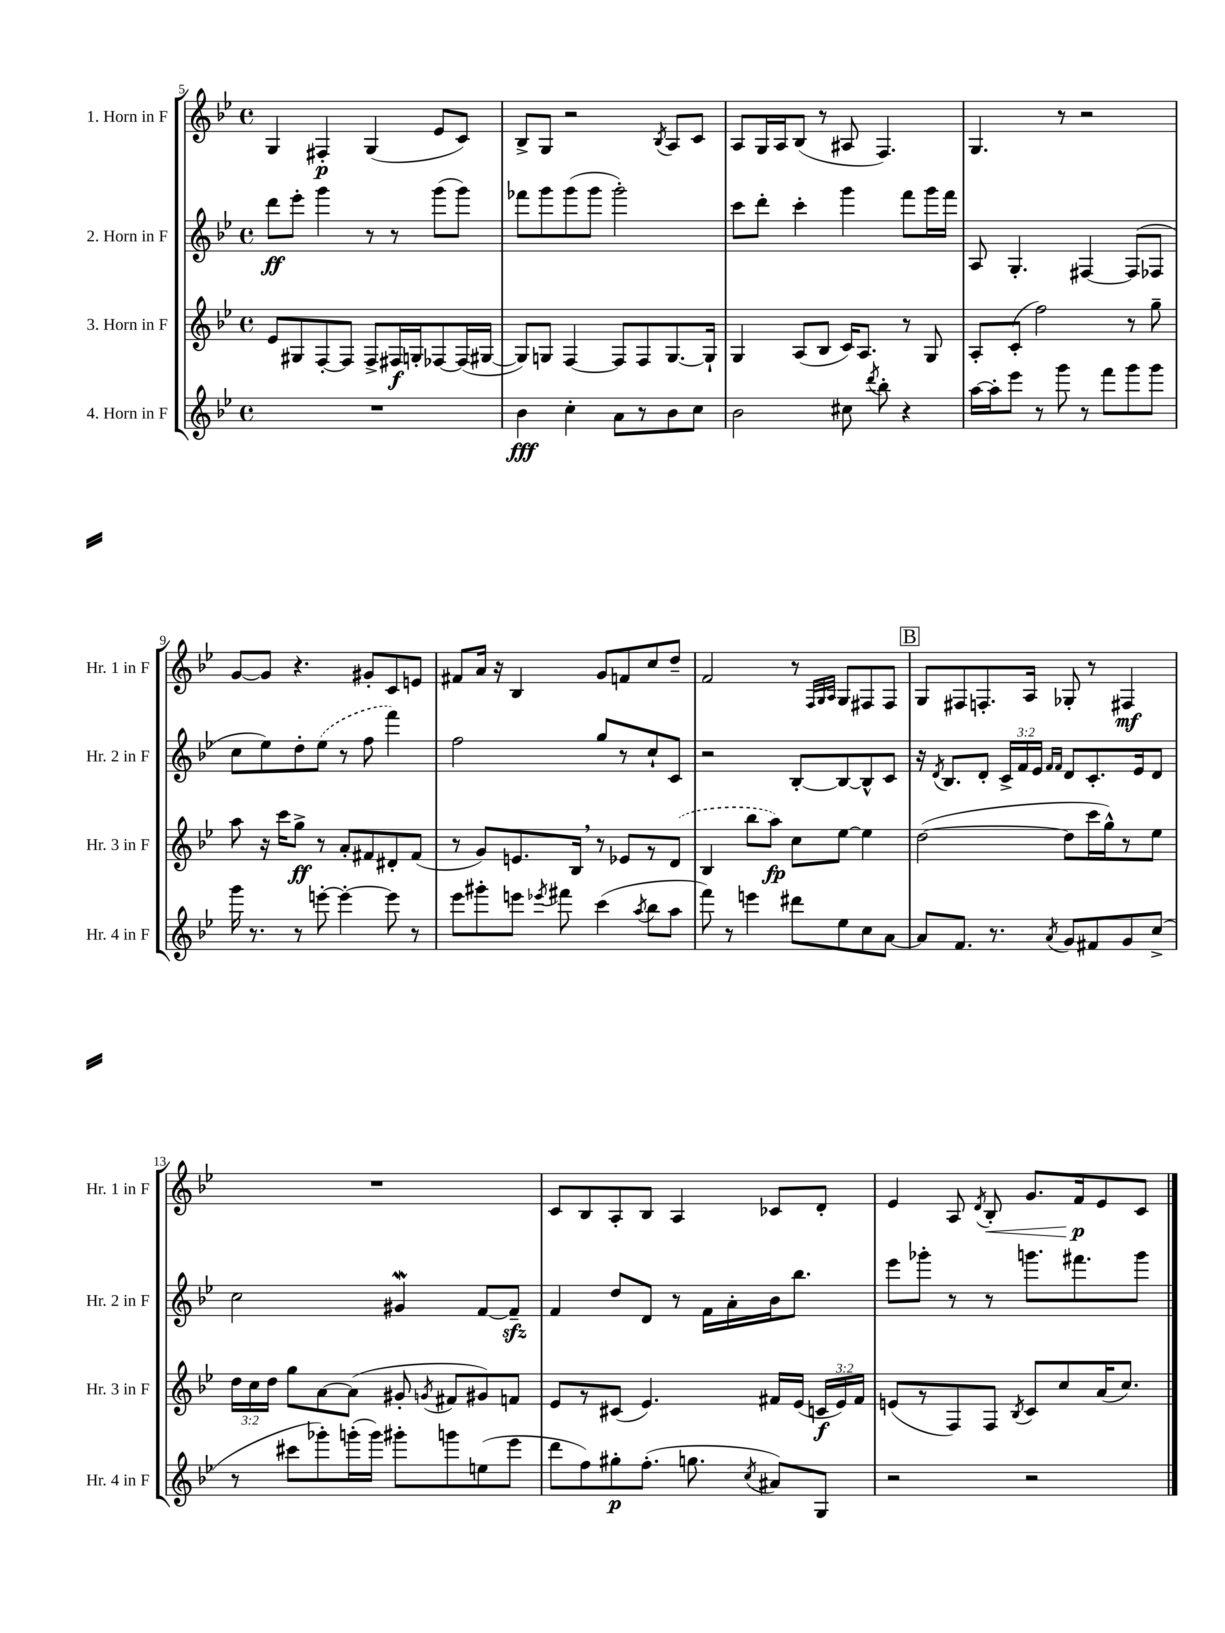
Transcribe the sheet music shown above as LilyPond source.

<<
\new StaffGroup <<
\new Staff = "s0" \with { instrumentName = "1. Horn in F" shortInstrumentName = "Hr. 1 in F" } {
    \clef treble \key bes \major \defaultTimeSignature \time 4/4
    \autoBeamOff g4 fis4-.\p g4( ees'8[ c'8]) |
    bes8[-> g8] r2 \acciaccatura { bes8 } a8[ c'8] |
    a8[ g16 a16 bes8]( r8 ais8 f4.) |
    g4. r8 r2 |
    g'8[~ g'8] r4. gis'8[-. c'8 e'8] |
    fis'8[ a'16] r16 bes4 g'8[ f'8 c''8 d''8]-- |
    f'2 r8 \grace { f32[ g32 a32] } g8[ fis8 fis8] |
    \mark \markup { \box "B" } g8[ fis8 f8.-. a16] ges8-. r8 fis4\mf |
    R1 |
    c'8[ bes8 a8-. bes8] a4 ces'8[ d'8]-. |
    ees'4 a8 \acciaccatura { d'8 } bes8-.\< g'8.[ f'16\p\! ees'8 c'8] \bar "|." |
}
\new Staff = "s1" \with { instrumentName = "2. Horn in F" shortInstrumentName = "Hr. 2 in F" } {
    \clef treble \key bes \major \defaultTimeSignature \time 4/4 \override Staff.TupletNumber.text = #tuplet-number::calc-fraction-text
    \autoBeamOff d'''8[\ff ees'''8]-. g'''4 r8 r8 g'''8[( g'''8]) |
    fes'''8[ g'''8 g'''8( g'''8] g'''2-.) |
    c'''8[ d'''8]-. c'''4-. g'''4 f'''8[ g'''16 f'''16] |
    a8 g4.-. fis4~ fis8[( fes8] |
    c''8[ ees''8) d''8-. \once \slurDashed ees''8]( r8 f''8 f'''4) |
    f''2 g''8[ r8 c''8-! c'8] |
    r2 bes8[~-. bes8~ bes8-^ c'8] |
    \mark \markup { \box "B" } r16 \acciaccatura { d'8 } bes8.[ d'8]-. \tuplet 3/2 { c'16[-> f'16 ees'16] } \grace { f'16[ f'16] } d'8[ c'8.-. ees'16 d'8] |
    c''2 gis'4\mordent f'8[~ f'8]--\sfz |
    f'4 d''8[ d'8] r8 f'16[ a'16-. bes'16 bes''8.] |
    ees'''8[ ges'''8]-. r8 r8 g'''8.[ fis'''8. g'''8] \bar "|." |
}
\new Staff = "s2" \with { instrumentName = "3. Horn in F" shortInstrumentName = "Hr. 3 in F" } {
    \clef treble \key bes \major \defaultTimeSignature \time 4/4 \override Staff.TupletNumber.text = #tuplet-number::calc-fraction-text
    \autoBeamOff ees'8[ gis8 f8~-. f8] f8[-> fis16\f g16-. fes8~ fes16( gis16]~ |
    gis8[) g8] f4~ f8[ f8 g8.~ g16]-! |
    g4 a8[( bes8] c'16[) a8.] r8 g8 |
    a8[-. c'8]-.( f''2) r8 g''8-- |
    a''8 r16 c'''16[ g''8]->\ff r8 a'8[-. fis'8 dis'8-. fis'8]( |
    r8 g'8[) e'8. bes16] \breathe r8 ees'8[ r8 \once \slurDashed d'8]( |
    bes4 bes''8[ a''8]\fp) c''8[ ees''8]~ ees''4 |
    \mark \markup { \box "B" } d''2~( d''8[ c'''16 g''16-^) r8 ees''8] |
    \tuplet 3/2 { d''16[ c''16 d''16] } g''8[ a'8~ a'8]( gis'8-. \acciaccatura { g'8 } fis'8[ gis'8) f'8] |
    ees'8[ r8 cis'8]( ees'4.) fis'16[ ees'16]( \tuplet 3/2 { c'16[\f ees'16) fis'16] } |
    e'8[( r8 f8) f8] \acciaccatura { bes8 } c'8[ c''8 a'16( c''8.]) \bar "|." |
}
\new Staff = "s3" \with { instrumentName = "4. Horn in F" shortInstrumentName = "Hr. 4 in F" } {
    \clef treble \key bes \major \defaultTimeSignature \time 4/4
    \autoBeamOff R1 |
    bes'4\fff c''4-. a'8[ r8 bes'8 c''8] |
    bes'2 cis''8 \acciaccatura { d'''8 } bes''8-. r4 |
    a''16[~ a''16-. ees'''8] r8 g'''8 r8 f'''8[ g'''8 g'''8] |
    g'''16 r8. r8 e'''8~-. e'''4~-. e'''8 r8 |
    ees'''8[ gis'''8-. e'''8] \acciaccatura { ees'''8 } fis'''8 c'''4( \acciaccatura { a''8 } bes''8[ a''8] |
    f'''8) r8 e'''4 dis'''8[ ees''8 c''8 a'8]~ |
    \mark \markup { \box "B" } a'8[ f'8.] r8. \acciaccatura { a'8 } g'8[ fis'8 g'8 c''8]->( |
    r8 cis'''8[ ges'''8-.) g'''16-.( g'''16]) gis'''8[-. g'''8 e''8( ees'''8] |
    d'''8[ f''8) gis''8-.\p f''8.]-.( g''8. \acciaccatura { c''8 } ais'8[) g8] |
    r2 r2 \bar "|." |
}
>>
>>
\layout { \context { \Score currentBarNumber = #5 } }
